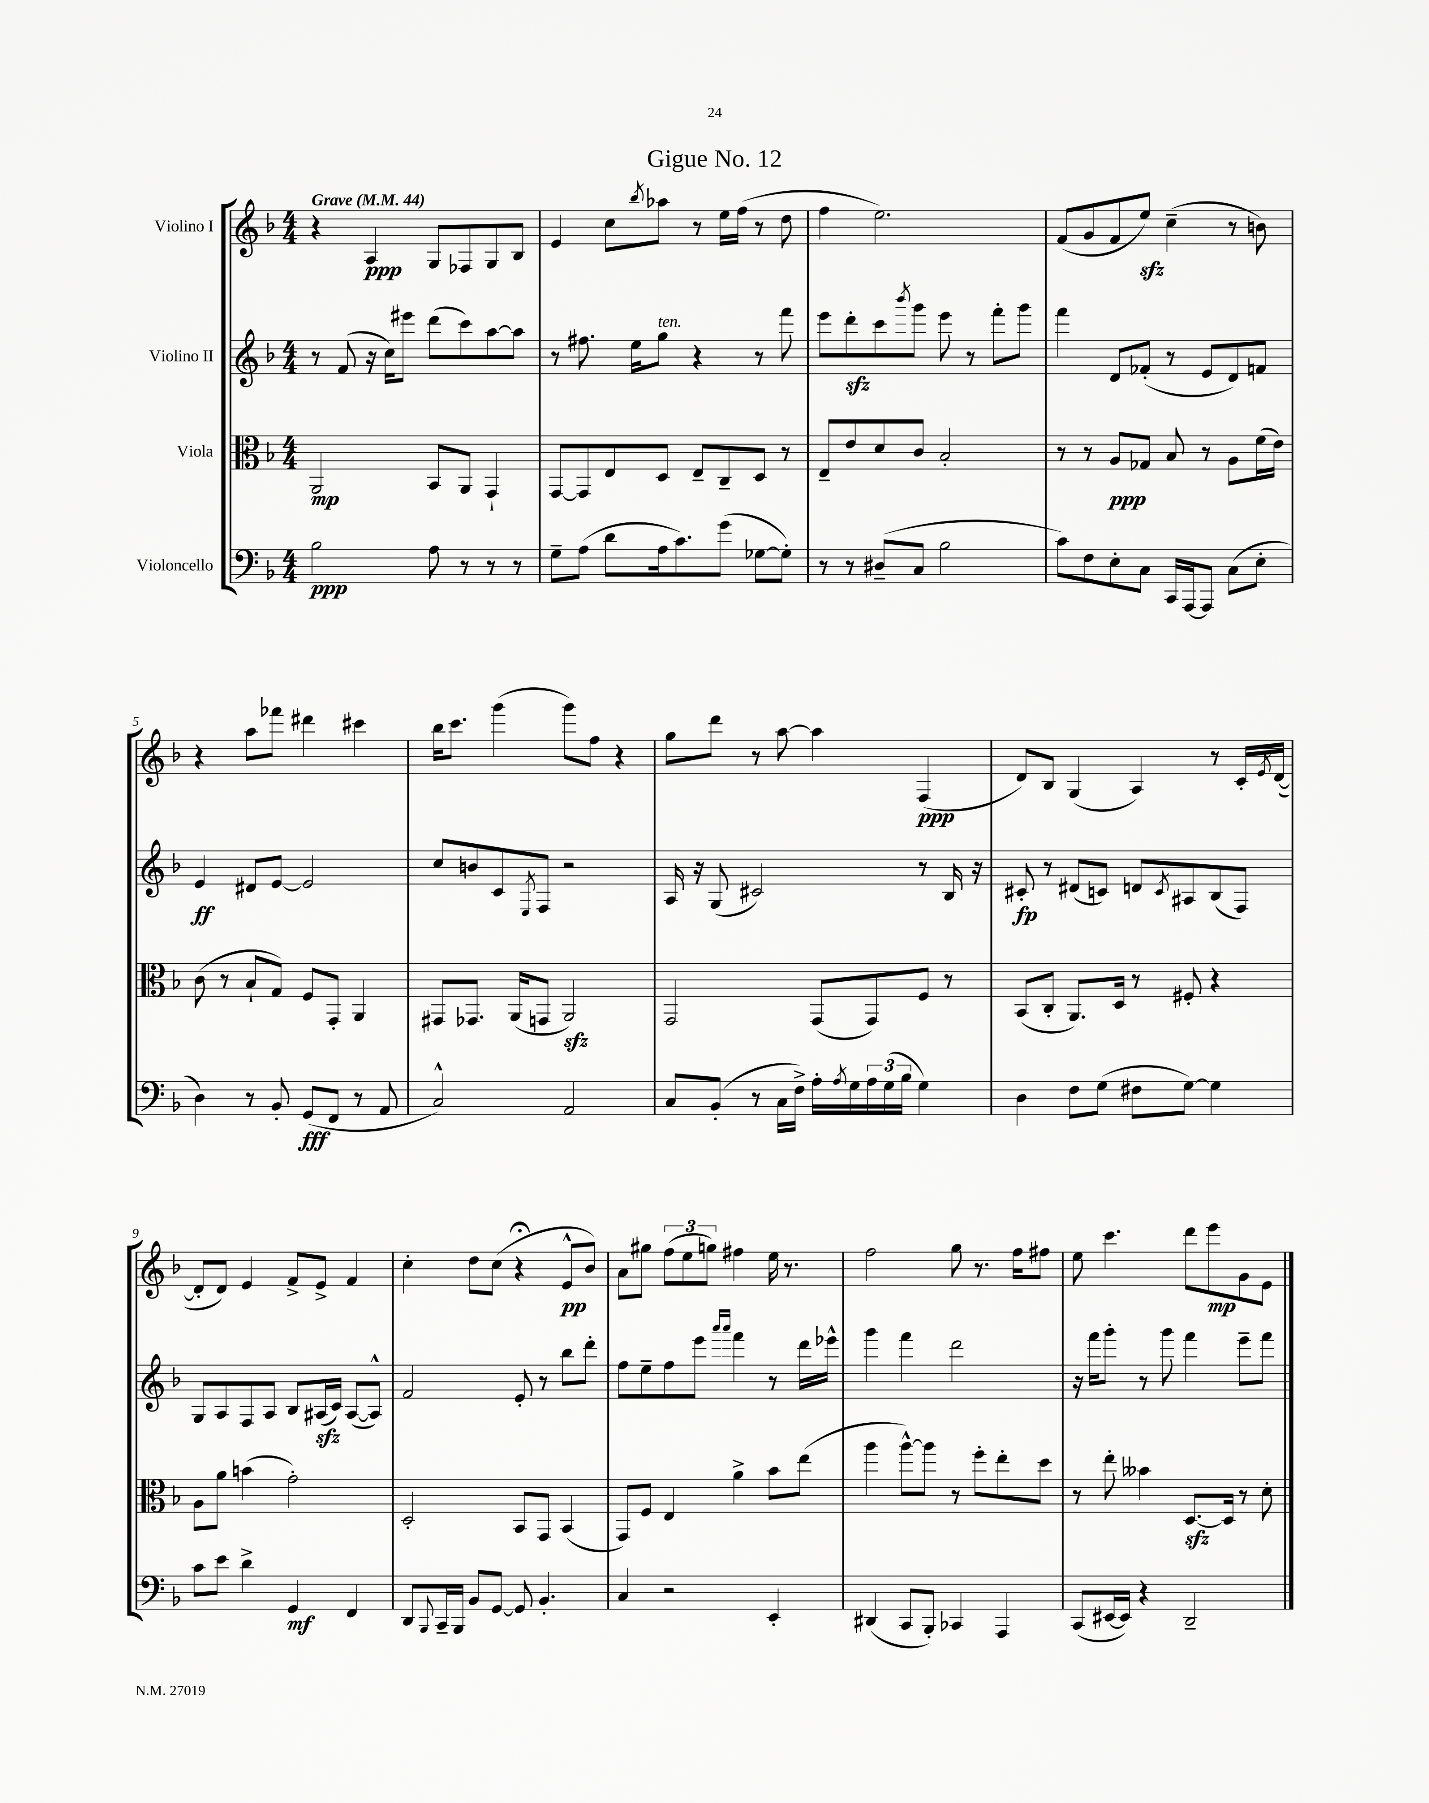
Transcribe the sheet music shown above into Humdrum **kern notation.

**kern	**kern	**kern	**kern
*staff4	*staff3	*staff2	*staff1
*clefF4	*clefC3	*clefG2	*clefG2
*k[b-]	*k[b-]	*k[b-]	*k[b-]
*M4/4	*M4/4	*M4/4	*M4/4
*MM44	*MM44	*MM44	*MM44
2B-	2AA	8r	4r
.	.	(8f	.
.	.	16r	4A
.	.	16cc)	.
.	.	8eee#	.
8A	8BB-	(8ddd	8G
8r	8AA	8ccc)	8F-
8r	4GG`	[8aa	8G
8r	.	8aa]	8B-
=	=	=	=
8G~	[8GG	8r	4e
(8A	8GG]	8.ff#	.
8d	8E	.	8cc
.	.	16ee	.
.	.	.	8qbb-
16A	8D	8gg	8aa-
8.c)	.	.	.
.	8E~	4r	8r
(8g	8C~	.	16ee
.	.	.	(16ff
[8G-	8D	8r	8r
8G-'])	8r	8fff	8dd
=	=	=	=
8r	8E~	8eee	4ff
8r	8e	8ddd'	.
(8D#~	8d	8ccc	2.ee)
.	.	8qbbb-	.
8C	8c	8ggg	.
2B-	2B-'	8eee	.
.	.	8r	.
.	.	8fff'	.
.	.	8ggg	.
=	=	=	=
8c)	8r	4fff	(8f
8F	8r	.	8g
8E'	8A	8d	8f
8C	8G-	(8f-'	8ee)
16CC	8B-	8r	(4cc~
[16AAA	.	.	.
8AAA]	8r	8e	.
(8C	8A	8d)	8r
8E'	(16f	8f	8b)
.	16e)	.	.
=	=	=	=
4D)	(8c	4e	4r
.	8r	.	.
8r	8B-`	8d#	8aa
8BB-'	8G)	[8e	8fff-
(8GG	8F	2e]	4ddd#
8FF	8GG'	.	.
8r	4AA	.	4ccc#
8AA	.	.	.
=	=	=	=
2C^^)	8GG#	8cc	16bb-
.	.	.	8.ccc
.	8.GG-	8b	.
.	.	8c	(4ggg
.	(16AA	.	.
.	.	8qE	.
.	8GG	8F	.
2AA	2AA)	2r	8ggg)
.	.	.	8ff
.	.	.	4r
=	=	=	=
8C	2GG	16A	8gg
.	.	16r	.
(8BB-'	.	(8G	8ddd
8r	.	2c#)	8r
16C	.	.	[8aa
16F^)	.	.	.
16A'	(8GG	.	4aa]
8qA	.	.	.
16G	.	.	.
24A	8GG)	.	.
(24G	.	.	.
24B-	.	.	.
4G)	8F	8r	(4F
.	8r	16B-	.
.	.	16r	.
=	=	=	=
4D	(8BB-	8c#'	8d)
.	8C'	8r	8B-
8F	8.AA)	(8d#	(4G
(8G	.	8c)	.
.	16D	.	.
8F#	8r	8d	4A)
.	.	8qc	.
[8G)	8F#'	8A#	.
4G]	4r	(8B-	8r
.	.	8F)	16c'
.	.	.	8qe
.	.	.	([16d
=	=	=	=
8c	8A	8G	8d']
8e	8a	8A	8d)
4d^	(4b	8F	4e
.	.	8A	.
4GG	2g')	8B-	8f^
.	.	(16A#	8e^
.	.	16c)	.
4FF	.	([8A#	4f
.	.	8A#^^])	.
=	=	=	=
8DD	2D'	2f	4cc'
8qqBBB-	.	.	.
16CC~	.	.	.
16BBB-	.	.	.
8BB-	.	.	8dd
[8GG	.	.	(8cc
8GG]	8BB-	8e'	4r;
4.BB-'	8GG	8r	.
.	(4BB-	8bb-	8e^^
.	.	8ddd'	8b-)
=	=	=	=
4C	8GG)	8ff	8a
.	8F	8ee~	8gg#
2r	4E	8ff	(12ff
.	.	.	12ee
.	.	8eee	.
.	.	.	12gg)
.	.	16qqaaa	.
.	.	16qqaaa	.
.	4a^	4fff	4ff#
4EE'	8b-	8r	16ee
.	.	.	8.r
.	(8ee	16ddd	.
.	.	16eee-^^	.
=	=	=	=
(4DD#	4aa	4ggg	2ff
8CC	[8aa^^)	4fff	.
8BBB-')	8aa]	.	.
4CC-	8r	2ddd	8gg
.	8ff'	.	8.r
4AAA	8ee'	.	.
.	.	.	16ff
.	8dd	.	8ff#
=	=	=	=
(8CC	8r	16r	8ee
.	.	16fff	.
[16EE#	8ee'	8ggg'	4.ccc
16EE#])	.	.	.
4r	4b--	8r	.
.	.	8ggg	.
2DD~	[8.D	4fff	8ddd
.	.	.	8eee
.	16D]	.	.
.	8r	8eee~	8g
.	8d'	8fff	8e
==	==	==	==
*-	*-	*-	*-
